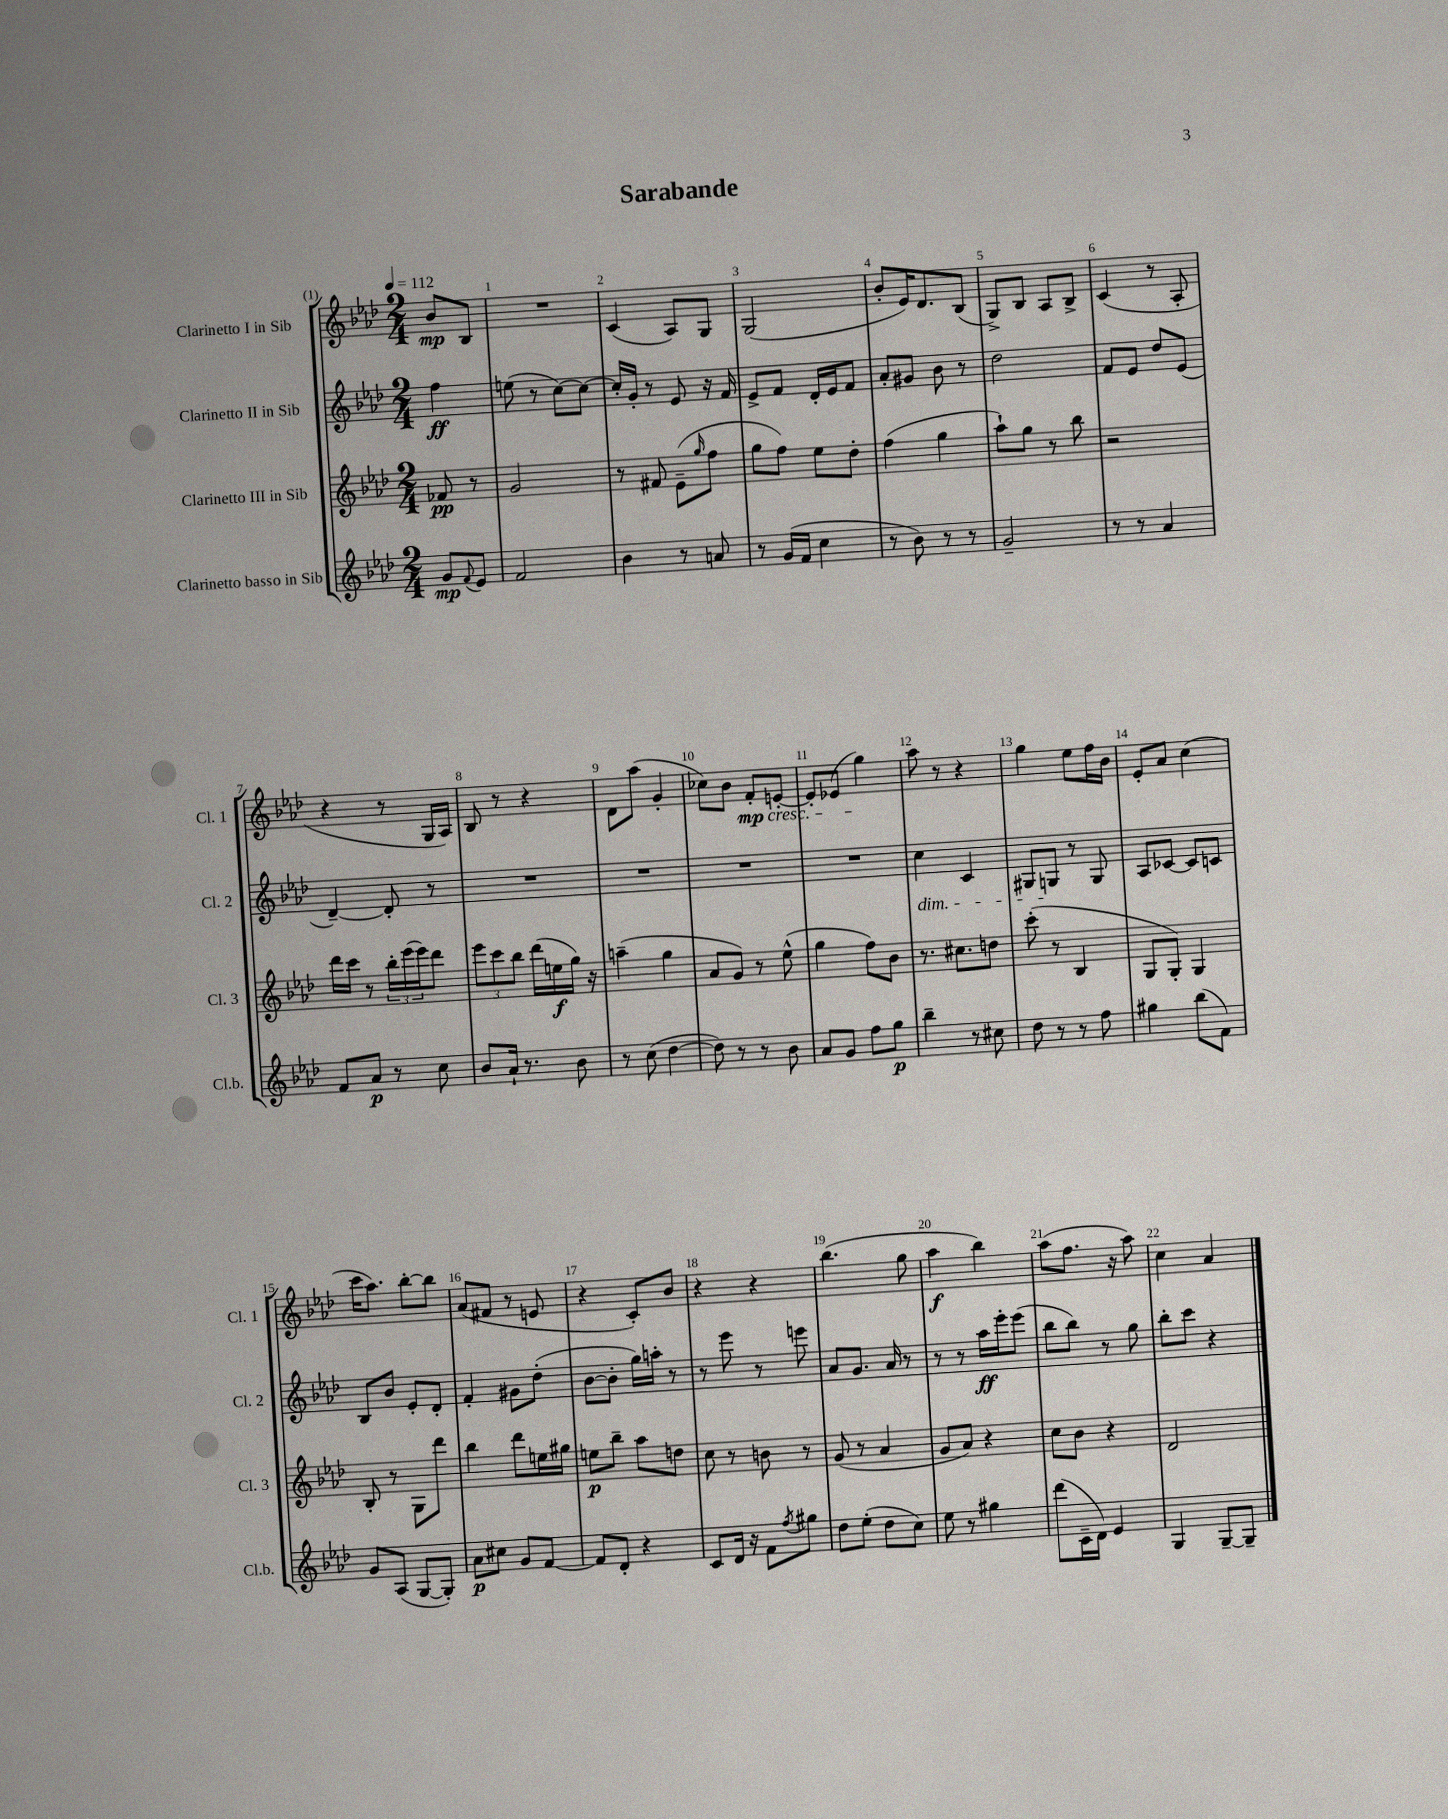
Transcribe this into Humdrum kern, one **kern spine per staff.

**kern	**kern	**kern	**kern
*staff4	*staff3	*staff2	*staff1
*clefG2	*clefG2	*clefG2	*clefG2
*k[b-e-a-d-]	*k[b-e-a-d-]	*k[b-e-a-d-]	*k[b-e-a-d-]
*M2/4	*M2/4	*M2/4	*M2/4
*MM112	*MM112	*MM112	*MM112
8g/L	8f-/	4ff\	8b-/L
8qqf/	.	.	.
8e-/J	8r	.	8B-/J
=	=	=	=
2f/	2g/	(8ee\	2r
.	.	8r	.
.	.	[8cc\L)	.
.	.	8cc\_J	.
=	=	=	=
4b-\	8r	16cc'/]LL	(4c/
.	.	16g'/JJ	.
.	8f#/	8r	.
8r	(8e-~\L	8e-/	8A-/L)
.	16qqgg/	.	.
8a/	8ff\J	16r	8G/J
.	.	16f/	.
=	=	=	=
8r	8gg\L	8e-^/L	(2G/
(16g/LL	8ff\J)	8f/J	.
16f/JJ	.	.	.
4cc\	8ee-\L	16d-'/LL	.
.	.	16e-/J	.
.	8dd-'\J	8f/J	.
=	=	=	=
8r	(4ff\	8a-'/L	8b-'/L
8b-\)	.	8g#/J	16e-/K)
.	.	.	8.d-/
8r	4gg\	8b-\	.
8r	.	8r	(8B-/J
=	=	=	=
2g~/	8aa-`\L)	2dd-\	8G^/L)
.	8gg\J	.	8B-/J
.	8r	.	8A-/L
.	8bb-\	.	8B-^/J
=	=	=	=
8r	2r	8f/L	(4c/
8r	.	8e-/J	.
4a-/	.	8dd-/L	8r
.	.	(8e-/J	8A-'/
=	=	=	=
8f/L	16ddd-\LL	[4d-~/)	4r
.	16ccc\JJ	.	.
8a-/J	8r	.	.
8r	24bb-'\LL	8d-'/]	8r
.	(24eee-\	.	.
.	24eee-\J)	.	.
8cc\	8ddd-\J	8r	16G/LL
.	.	.	16A-/JJ)
=	=	=	=
8b-/L	12eee-\L	2r	8B-/
.	12ccc\	.	.
16a-`/Jk	.	.	8r
.	12bb-\J	.	.
8.r	.	.	.
.	(16ddd-\LL	.	4r
.	16ee\	.	.
8b-\	16gg\JJ)	.	.
.	16r	.	.
=	=	=	=
8r	(4aa~\	2r	8d-\L
(8cc\	.	.	(8aa-\J
[4dd-\	4gg\	.	4g'/
=	=	=	=
8dd-\])	8a-/L	2r	8cc-\L)
8r	8g/J)	.	8b-\J
8r	8r	.	8f'/L
8b-\	(8ee-^^\	.	[8e'/J
=	=	=	=
8a-/L	4gg\	2r	8e'/]L
8g/J	.	.	(8e-/J
8ff\L	8ff\L)	.	4gg\)
8gg\J	8b-\J	.	.
=	=	=	=
4bb-~\	8.r	4cc\	8aa-\
.	.	.	8r
.	8.cc#\L	.	.
8r	.	4c/	4r
8cc#\	8dd\J	.	.
=	=	=	=
8dd-\	(8ccc'\	8G#/L	4gg\
8r	8r	8G/J	.
8r	4B-/	8r	8ee-\L
8ff\	.	8G/	16ff\L
.	.	.	16b-\JJ
=	=	=	=
4gg#\	8G/L	8A-/L	8e-'/L
.	8G'/J)	[8c-/J	8a-/J
(8bb-\L	4G/	8c-/]L	(4cc\
8f\J)	.	8c/J	.
=	=	=	=
8g/L	8B-'/	8B-/L	16ccc\LK
.	.	.	8.aa-\J)
(8A-/J	8r	8b-/J	.
[8G/L	8G\L	8e-'/L	[8bb-'\L
8G'/]J)	8ddd-\J	8d-'/J	8bb-\]J
=	=	=	=
8a-\L	4bb-\	4f'/	(8a-/L
8cc#\J	.	.	8f#/J
8g/L	8ddd-\L	8g#\L	8r
[8f/J	16ee\L	(8dd-'\J	8e/
.	16gg#\JJ	.	.
=	=	=	=
8f/]L	8ee\L	[8b-\L	4r
8d-'/J	8bb-~\J	8b-'\]J	.
4r	8aa-\L	16gg\LL)	8c'/L)
.	.	16aa'\JJ	.
.	8dd\J	8r	8b-/J
=	=	=	=
8c/L	8cc\	8r	4r
16d-/Jk	8r	8eee-\	.
16r	.	.	.
8f\L	8b\	8r	4r
8qff/	.	.	.
8gg#\J	8r	8eee\	.
=	=	=	=
8dd-\L	(8g/	8a-/L	(4.bb-\
(8ee-'\J	8r	8.g/J	.
8dd-\L	4a-/	.	.
.	.	16a-/	.
8cc\J)	.	8r	8gg\
=	=	=	=
8ee-\	8g/L	8r	4aa-\
8r	8a-/J)	8r	.
4gg#\	4r	16aa-\LL	4bb-\)
.	.	16eee-'\J	.
.	.	(8eee-\J	.
=	=	=	=
(8ddd-\L	8cc\L	8bb-\L	(8aa-\L
16c~\L	8b-\J	8bb-\J)	8.ff\J
16d-\JJ)	.	.	.
4e-/	4r	8r	.
.	.	.	16r
.	.	8gg\	8aa-\)
=	=	=	=
4G/	2d-/	8bb-'\L	4cc\
.	.	8ccc\J	.
[8G~/L	.	4r	4a-/
8G~/]J	.	.	.
==	==	==	==
*-	*-	*-	*-
